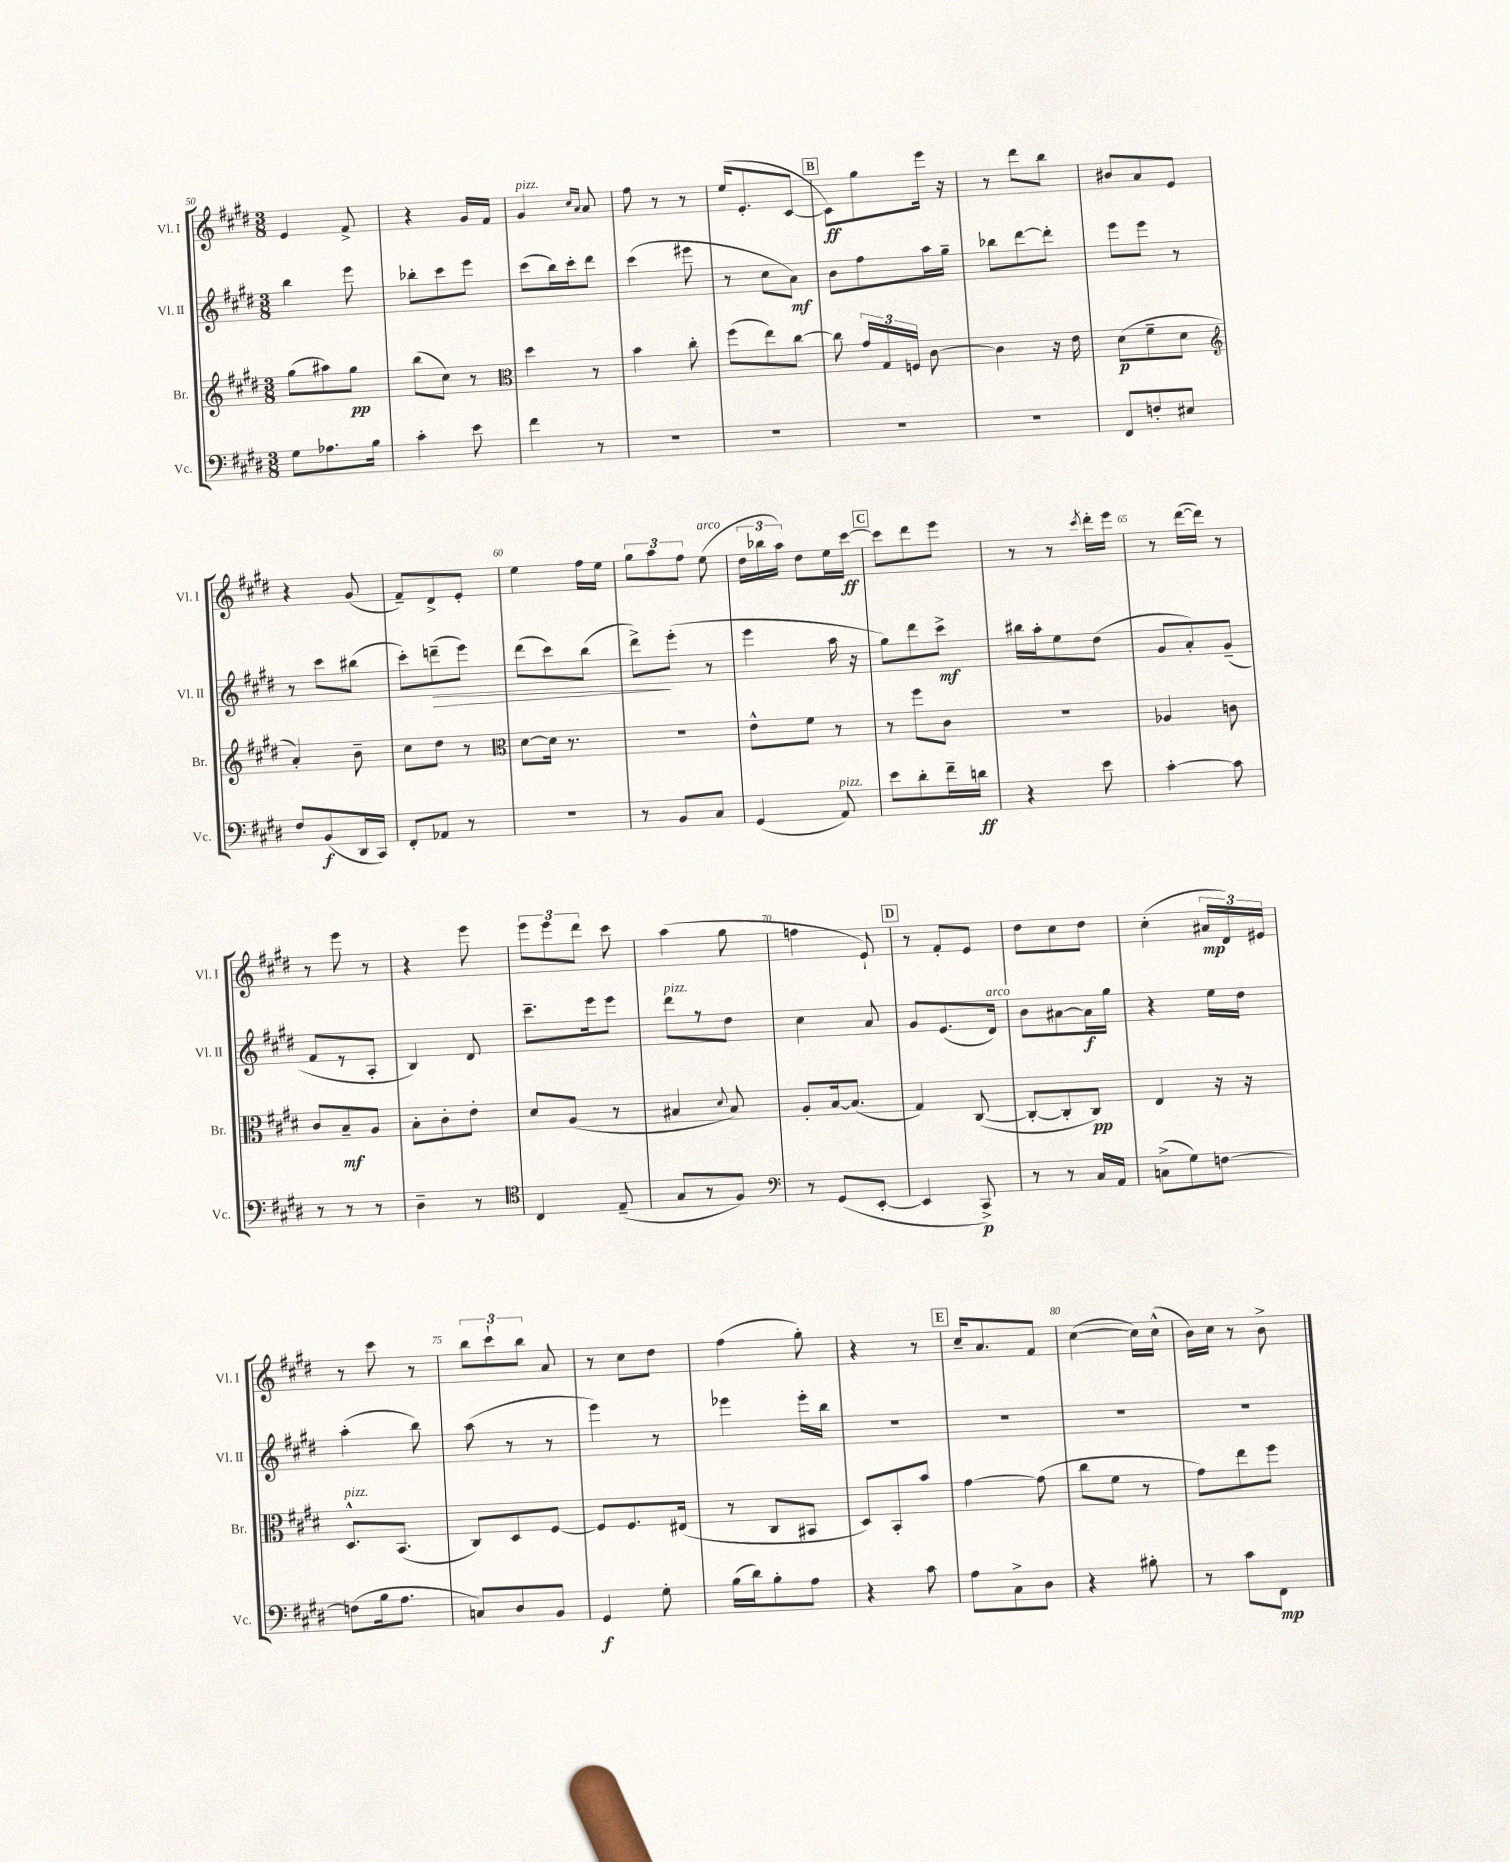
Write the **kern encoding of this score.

**kern	**kern	**kern	**kern
*staff4	*staff3	*staff2	*staff1
*clefF4	*clefG2	*clefG2	*clefG2
*k[f#c#g#d#]	*k[f#c#g#d#]	*k[f#c#g#d#]	*k[f#c#g#d#]
*M3/8	*M3/8	*M3/8	*M3/8
8G#	(8gg#	4bb	4e
8.A-	8aa#)	.	.
.	8gg#	8eee	8f#^
16B	.	.	.
=	=	=	=
4c#'	(8bb	8bb-'	4r
.	8cc#)	8ccc#	.
8e	8r	8eee	16g#
.	.	.	16f#
=	=	=	=
*	*clefC3	*	*
4f#	4dd#	(8ccc#	4g#
.	.	16bb)	.
.	.	16ccc#'	.
.	.	.	16qqcc#
.	.	.	16qqa
8r	8r	8ddd#	8a
=	=	=	=
4.r	4b	(4ccc#	8ff#
.	.	.	8r
.	8cc#'	8eee#	8r
=	=	=	=
4.r	(8ff#	8r	(16ee
.	.	.	8.e'
.	8ee)	8cc#	.
.	[8cc#	8a)	[8c#
=	=	=	=
4.r	8cc#]	8b	8c#])
.	24g#	8ff#	8gg#
.	24G#	.	.
.	24F	.	.
.	[8c#	16aa	16eee
.	.	16gg#~	16r
=	=	=	=
4.r	4c#]	8bb-	8r
.	.	[8ddd#	8ddd#
.	16r	8ddd#']	8bb
.	16e	.	.
=	=	=	=
8FF#	(8d#	8eee	8b#
8F'	8f#~	8eee	8a
8E#	8d#	8r	8e
=	=	=	=
*	*clefG2	*	*
8F#	4a')	8r	4r
(8BB	.	8ccc#	.
16DD#	8b~	(8bb#	(8g#
16CC#)	.	.	.
=	=	=	=
8FF#'	8cc#	8ccc#')	8f#~)
8AA-	8dd#	(8ddd~	8d#^
8r	8r	8eee)	8e'
=	=	=	=
*	*clefC3	*	*
4.r	[8d#	(8ddd#	4ee
.	16d#]	8ccc#)	.
.	8.r	.	.
.	.	(8bb	16ff#
.	.	.	16ee
=	=	=	=
8r	4.r	8ddd#^)	12gg#
.	.	.	12aa
8BB	.	(8eee'	.
.	.	.	12ff#
8C#	.	8r	(8ee
=	=	=	=
(4GG#	8e^^	4eee	24dd#
.	.	.	24bb-
.	.	.	24aa)
.	8f#	.	8dd#
8AA)	8r	16aa	16ee
.	.	16r	[16ccc#
=	=	=	=
8e	8r	8gg#)	8ccc#]
8d#'	8ff#	8ddd#	8ddd#
16f#~	8c#	8ccc#^	8eee
16d	.	.	.
=	=	=	=
4r	4.r	16bb#	8r
.	.	16aa'	.
.	.	8ee	8r
.	.	.	8qccc#
8e	.	(8dd#	16ddd#'
.	.	.	16eee
=	=	=	=
[4c#'	4A-	8g#	8r
.	.	8a')	([16ddd#
.	.	.	16ddd#])
8c#]	8c	(8g#~	8r
=	=	=	=
8r	8c#	8f#	8r
8r	8B~	8r	8eee
8r	8A	8A'	8r
=	=	=	=
4D#~	8B'	4B)	4r
.	8c#'	.	.
8r	8e'	8d#	8eee
=	=	=	=
*clefC4	*	*	*
4C#	8d#	8.ccc#~	12eee
.	.	.	12eee
.	(8A	.	.
.	.	.	12ddd#
.	.	16eee	.
(8E~	8r	8eee	8ccc#
=	=	=	=
8G#	4B#	8ddd#	(4aa
8r	.	8r	.
.	8qqd#	.	.
8F#)	8B#)	8dd#	8gg#
=	=	=	=
*clefF4	*	*	*
8r	8A'	4cc#	4ff
(8GG#	[16B	.	.
.	(8.B]	.	.
[8EE'	.	8a	8e`)
=	=	=	=
4EE]	4G#)	8g#	8r
.	.	(8.e	8f#'
8CC#^)	([8C#	.	8e
.	.	16d#)	.
=	=	=	=
8r	8C#'_	8b	8dd#
8r	8C#']	[8a#	8cc#
16C#	8C#)	16a#]	8dd#
16AA	.	16gg#	.
=	=	=	=
(8C^	4E	4r	(4cc#'
8G#)	.	.	.
[8F	16r	16ee	24a#
.	.	.	24d#)
.	16r	16dd#	.
.	.	.	24e#
=	=	=	=
(8F]	8.D#^^	(4aa'	8r
16B	.	.	8ccc#
8.A	(8.BB	.	.
.	.	8bb)	8r
=	=	=	=
8C)	8C#)	(8aa	12bb
.	.	.	12ccc#`
8D#	8D#	8r	.
.	.	.	12bb
8BB	[8F#	8r	8a
=	=	=	=
4GG#	8F#]	4eee)	8r
.	8.F#	.	8cc#
8G#'	.	8r	8dd#
.	(16E#	.	.
=	=	=	=
(16B	8r	4eee-	(4ff#
16d#)	.	.	.
8B'	8C#	.	.
8A	8BB#	16eee-'	8gg#')
.	.	16bb	.
=	=	=	=
4r	8D#)	4.r	4r
.	8BB'	.	.
8c#	8b	.	8r
=	=	=	=
8A	[4g#	4.r	16cc#~
.	.	.	8.a
8C#^	.	.	.
8D#	(8g#]	.	8f#
=	=	=	=
4r	8cc#	4.r	([4cc#
.	8f#	.	.
8B#'	8r	.	16cc#])
.	.	.	(16cc#^^
=	=	=	=
8r	8g#)	4.r	16b)
.	.	.	16cc#
8c#	8ee	.	8r
8FF#	8ff#	.	8b^
==	==	==	==
*-	*-	*-	*-
